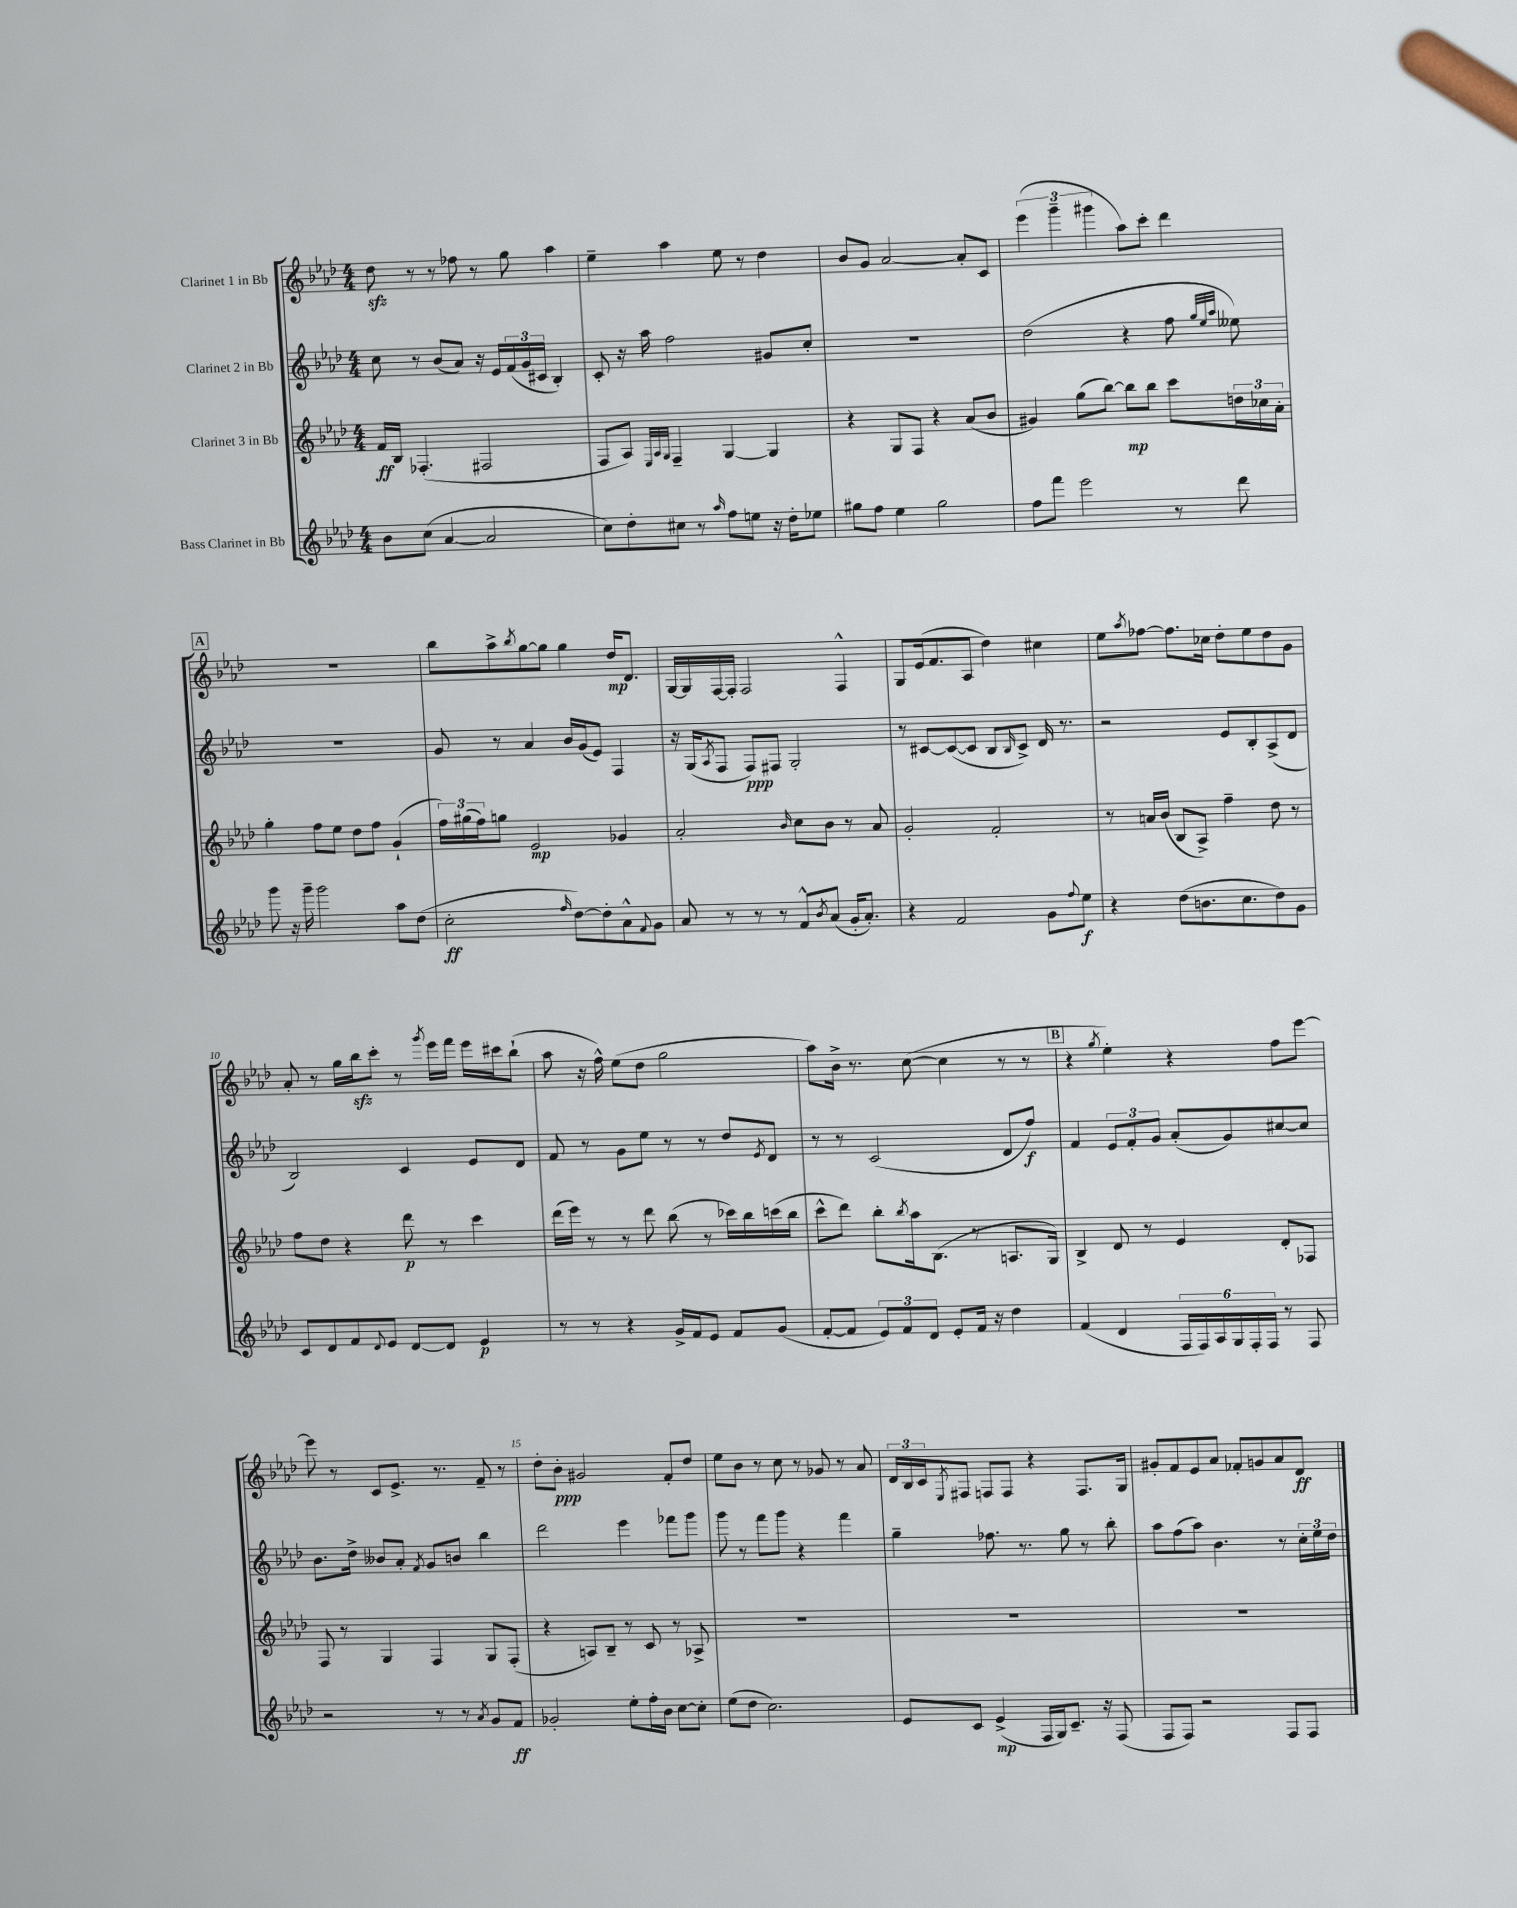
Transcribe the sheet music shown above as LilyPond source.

<<
\new StaffGroup <<
\new Staff = "s0" \with { instrumentName = "Clarinet 1 in Bb" } {
    \clef treble \key aes \major \numericTimeSignature \time 4/4
    des''8\sfz r8 r8 fes''8 r8 g''8 aes''4 |
    ees''4-- aes''4 ees''8 r8 des''4 |
    bes'8 g'8 aes'2~ aes'8-. c'8 |
    \tuplet 3/2 { ees'''4( g'''4-- gis'''4 } aes''8) c'''8-. des'''4 |
    \mark \markup { \box "A" } R1 |
    bes''8 aes''8-> \acciaccatura { bes''8 } g''8~ g''8 g''4 des''16\mp des'8. |
    g16~ g16 f16~ f16-. f2 f4-^ |
    g8 ees'16( f'8. aes8 des''4) cis''4 |
    ees''8 \acciaccatura { aes''8 } fes''8~ fes''8. ces''16 des''8-. ees''8 des''8 g'8 |
    aes'8-. r8 g''16 bes''16\sfz c'''8-. r8 \acciaccatura { g'''8 } ees'''16 f'''16 ees'''16 cis'''16 bes''8-!( |
    aes''8 r16 f''16-^) ees''8( des''8 g''2 |
    aes''8) bes'16-> r8. c''8~( c''4 r8 r8 |
    \mark \markup { \box "B" } r4 \acciaccatura { g''8 } ees''4-.) r4 f''8 ees'''8~ |
    ees'''8 r8 c'8 ees'8.-> r8. f'8-- r8 |
    des''8-. bes'8-.\ppp gis'2 f'8-. des''8 |
    ees''8 bes'8 r8 c''8 r8 ges'8 r8 aes'8 |
    \tuplet 3/2 { des'16 bes16 c'16 } \acciaccatura { ees8 } fis8 f8 f8 r4 f8. g16 |
    gis'8-. f'8 ees'8 aes'8 fes'8-. g'8 aes'8 des'8\ff \bar "|." |
}
\new Staff = "s1" \with { instrumentName = "Clarinet 2 in Bb" } {
    \clef treble \key aes \major \numericTimeSignature \time 4/4
    c''8 r8 bes'8( aes'8) r16 ees'16 \tuplet 3/2 { f'16( g'16 cis'16 } bes4-.) |
    c'8-. r16 aes''16 f''2 gis'8 c''8-. |
    R1 |
    des''2( r4 f''8 \grace { g''32 ees''32 aes''32 } eeses''8) |
    \mark \markup { \box "A" } R1 |
    g'8 r8 aes'4 bes'16 g'16( ees'8) f4 |
    r16 g16( \acciaccatura { aes8 } f8 f8\ppp) fis8 g2-. |
    r8 cis'8~ cis'8~( cis'8 bes8 \grace { bes16 } cis'8->) des'16 r8. |
    r2 ees'8 bes8-. aes8->( des'8 |
    bes2) c'4 ees'8 des'8 |
    f'8 r8 g'8 ees''8 r8 r8 des''8 \acciaccatura { ees'8 } des'8 |
    r8 r8 c'2( des'8 f''8\f) |
    \mark \markup { \box "B" } f'4 \tuplet 3/2 { ees'8 f'8-. g'8 } aes'8-.( g'8) cis''8~ cis''8 |
    bes'8. des''16-> beses'8 aes'8-. \acciaccatura { f'8 } g'8 b'8 bes''4 |
    des'''2 ees'''4 fes'''8 g'''8 |
    g'''8 r8 f'''8 g'''8 r4 f'''4 |
    g''4-- fes''8. r8. g''8 r8 bes''8-. |
    aes''8 f''8( aes''8) bes'4. r8 \tuplet 3/2 { c''16-. ees''16 des''16 } \bar "|." |
}
\new Staff = "s2" \with { instrumentName = "Clarinet 3 in Bb" } {
    \clef treble \key aes \major \numericTimeSignature \time 4/4
    f'16\ff bes16 fes4.-.( fis2 |
    f8 aes8) \grace { ees32 aes32 g32 } f4-- g4~ g4 |
    r4 g8 f8 r4 aes'8( bes'8 |
    gis'4) g''8( bes''8~) bes''8\mp bes''8 c'''8 \tuplet 3/2 { d''16 ces''16 aes'16-. } |
    \mark \markup { \box "A" } g''4-. f''8 ees''8 des''8 f''8 g'4-!( |
    \tuplet 3/2 { f''16) gis''16( f''16) } g''8 ees'2\mp ges'4 |
    aes'2-. \grace { bes'16 } c''8 bes'8 r8 aes'8 |
    g'2-. f'2-. |
    r8 a'16 bes'16( bes8 aes8->) f''4-- des''8 r8 |
    f''8 des''8 r4 des'''8\p r8 c'''4 |
    des'''16( ees'''16) r8 r8 des'''8 bes''8( r8 ces'''16) bes''16 c'''16( bes''16 |
    c'''8-^ des'''8) bes''8-. \acciaccatura { bes''8 } aes''16 bes8.( r8 a8. g16) |
    \mark \markup { \box "B" } bes4-> des'8 r8 ees'4 des'8-. fes8 |
    f8 r8 g4 f4 g8 f8-.( |
    r4 a8) bes8-- r8 c'8 r8 aes8-> |
    R1 |
    R1 |
    R1 \bar "|." |
}
\new Staff = "s3" \with { instrumentName = "Bass Clarinet in Bb" } {
    \clef treble \key aes \major \numericTimeSignature \time 4/4
    bes'8 c''8( aes'4~ aes'2 |
    c''8) des''8-. cis''8 r8 \grace { aes''16 } f''8 e''8 r16 des''16-. ees''8 |
    gis''8 f''8 ees''4 gis''2 |
    f''8 f'''8 ees'''2 r8 des'''8 |
    \mark \markup { \box "A" } g'''8 r16 g'''16-- g'''2 aes''8 des''8( |
    c''2-.\ff \grace { f''16 } des''8~) des''8-. aes'8-^ \appoggiatura { f'8 } g'8 |
    aes'8 r8 r8 r8 f'8-^ \acciaccatura { bes'8 } aes'8( g'16-. aes'8.-.) |
    r4 f'2 g'8 \appoggiatura { f''8 } ees''8\f |
    r4 des''8( b'8. c''8. des''8) g'8 |
    c'8 des'8 f'8 \appoggiatura { des'8 } ees'8 des'8~ des'8 ees'4\p |
    r8 r8 r4 g'16-> f'16 ees'8 f'8 g'8( |
    f'8~-. f'8 \tuplet 3/2 { ees'8) f'8 des'8 } ees'8-. f'16 r16 des''4 |
    \mark \markup { \box "B" } f'4( des'4 \tuplet 6/4 { f16 f16) aes16 g16 f16-. f16 } r8 f8 |
    r2 r8 r8 \acciaccatura { aes'8 } g'8 f'8\ff |
    ges'2-. ees''8-. f''16-. bes'16 c''8~ c''8-. |
    ees''8( des''8 c''2.) |
    ees'8 c'8 ees'4->\mp( f16 g16) c'8.-- r16 f8( |
    f8 f8) r2 f8 f8 \bar "|." |
}
>>
>>
\layout { \context { \Score \override BarNumber.break-visibility = ##(#f #t #t) barNumberVisibility = #(every-nth-bar-number-visible 5) } }
